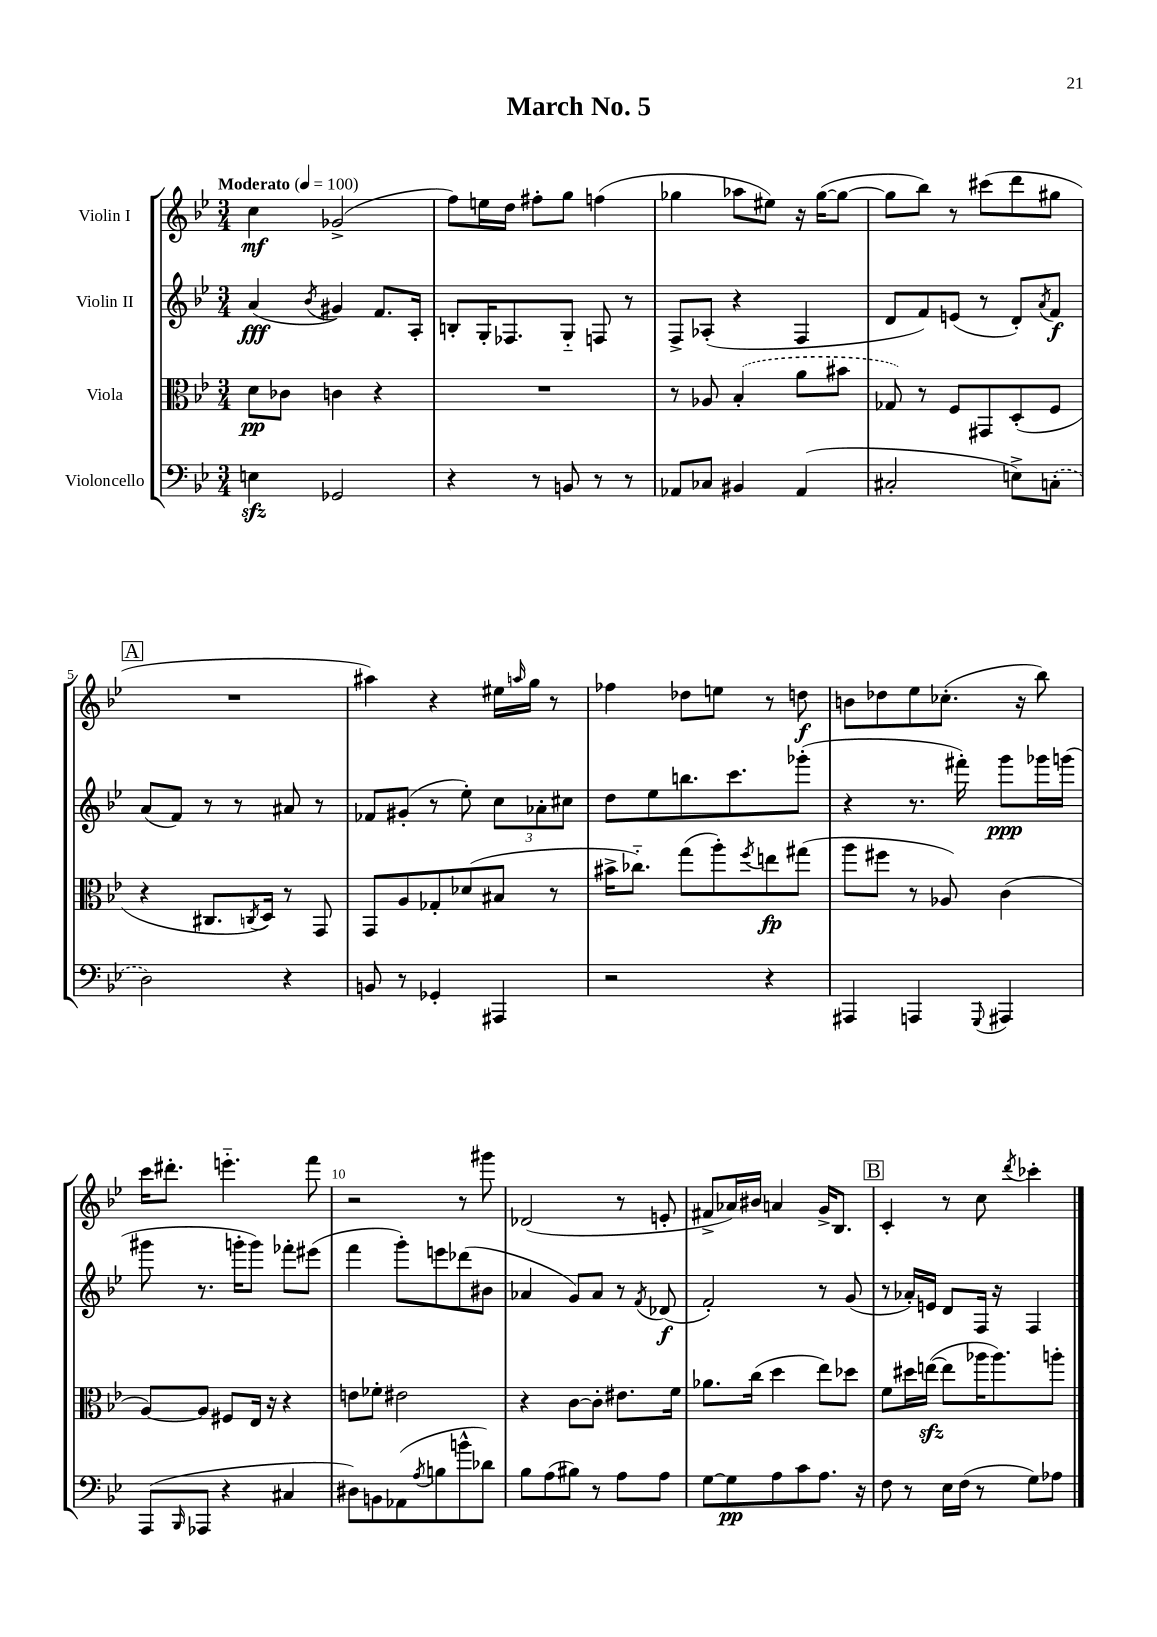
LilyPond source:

\header { title = "March No. 5" }
<<
\new StaffGroup <<
\new Staff = "s0" \with { instrumentName = "Violin I" } {
    \clef treble \key bes \major \numericTimeSignature \time 3/4 \tempo "Moderato" 4 = 100
    c''4\mf ges'2->( |
    f''8) e''16 d''16 fis''8-. g''8 f''4( |
    ges''4 aes''8 eis''8) r16 ges''16~( ges''8~ |
    ges''8 bes''8) r8 cis'''8( d'''8 gis''8 |
    \mark \markup { \box "A" } R2. |
    ais''4) r4 eis''16 \grace { a''16 } g''16 r8 |
    fes''4 des''8 e''8 r8 d''8\f |
    b'8 des''8 ees''8 ces''8.-.( r16 bes''8) |
    c'''16 dis'''8.-. e'''4.-_ f'''8 |
    r2 r8 gis'''8 |
    des'2( r8 e'8-. |
    fis'8-> aes'16) bis'16 a'4 g'16-> bes8. |
    \mark \markup { \box "B" } c'4-. r8 c''8 \acciaccatura { d'''8 } ces'''4-. \bar "|." |
}
\new Staff = "s1" \with { instrumentName = "Violin II" } {
    \clef treble \key bes \major \numericTimeSignature \time 3/4
    a'4\fff( \acciaccatura { bes'8 } gis'4) f'8. a16-. |
    b8-. g16-. fes8. g8-_ f8 r8 |
    f8-> aes8-.( r4 f4 |
    d'8 f'8) e'8( r8 d'8-.) \acciaccatura { a'8 } f'8\f |
    \mark \markup { \box "A" } a'8( f'8) r8 r8 ais'8 r8 |
    fes'8 gis'8-.( r8 ees''8-.) \tuplet 3/2 { c''8 aes'8-. cis''8 } |
    d''8 ees''8 b''8. c'''8. ges'''8-.( |
    r4 r8. fis'''16-.) g'''8\ppp ges'''16 g'''16( |
    gis'''8 r8. g'''16-. g'''8) fes'''8-. eis'''8( |
    f'''4 g'''8-.) e'''8 des'''8( bis'8 |
    aes'4 g'8) aes'8 r8 \acciaccatura { f'8 } des'8\f( |
    f'2-.) r8 g'8( |
    \mark \markup { \box "B" } r8 aes'16-.) e'16 d'8 f16 r16 f4 \bar "|." |
}
\new Staff = "s2" \with { instrumentName = "Viola" } {
    \clef alto \key bes \major \numericTimeSignature \time 3/4
    d'8\pp ces'8 c'4 r4 |
    R2. |
    r8 aes8 \once \slurDashed bes4-.( a'8 bis'8 |
    ges8) r8 f8 gis,8 d8-.( f8 |
    \mark \markup { \box "A" } r4 cis8. \acciaccatura { c8 } d16) r8 g,8 |
    g,8 a8 ges8-. des'8( bis8 r8 |
    bis'16-> ces''8.-_) g''8( a''8-.) \acciaccatura { f''8 } e''8\fp gis''8( |
    a''8 fis''8 r8 aes8) c'4( |
    a8~) a8 fis8 ees16 r16 r4 |
    e'8 fes'8-. eis'2 |
    r4 c'8~ c'8-. eis'8. f'16 |
    aes'8. c''16( d''4 ees''8) des''8 |
    \mark \markup { \box "B" } f'8 dis''16 e''16~\sfz( e''8 aes''16 aes''8.) a''8-. \bar "|." |
}
\new Staff = "s3" \with { instrumentName = "Violoncello" } {
    \clef bass \key bes \major \numericTimeSignature \time 3/4
    e4\sfz ges,2 |
    r4 r8 b,8 r8 r8 |
    aes,8 ces8 bis,4 aes,4( |
    cis2-. e8->) \once \slurDashed c8-.( |
    \mark \markup { \box "A" } d2) r4 |
    b,8 r8 ges,4-. ais,,4 |
    r2 r4 |
    ais,,4 a,,4 \appoggiatura { g,,8 } ais,,4 |
    a,,8( \grace { bes,,16 } aes,,8 r4 cis4 |
    dis8) b,8 aes,8( \acciaccatura { a8 } b8 b'8-^ des'8) |
    bes8 a8( bis8) r8 a8 a8 |
    g8~ g8\pp a8 c'8 a8. r16 |
    \mark \markup { \box "B" } f8 r8 ees16 f16( r8 g8) aes8 \bar "|." |
}
>>
>>
\layout { \context { \Score \override BarNumber.break-visibility = ##(#f #t #t) barNumberVisibility = #(every-nth-bar-number-visible 5) } }
